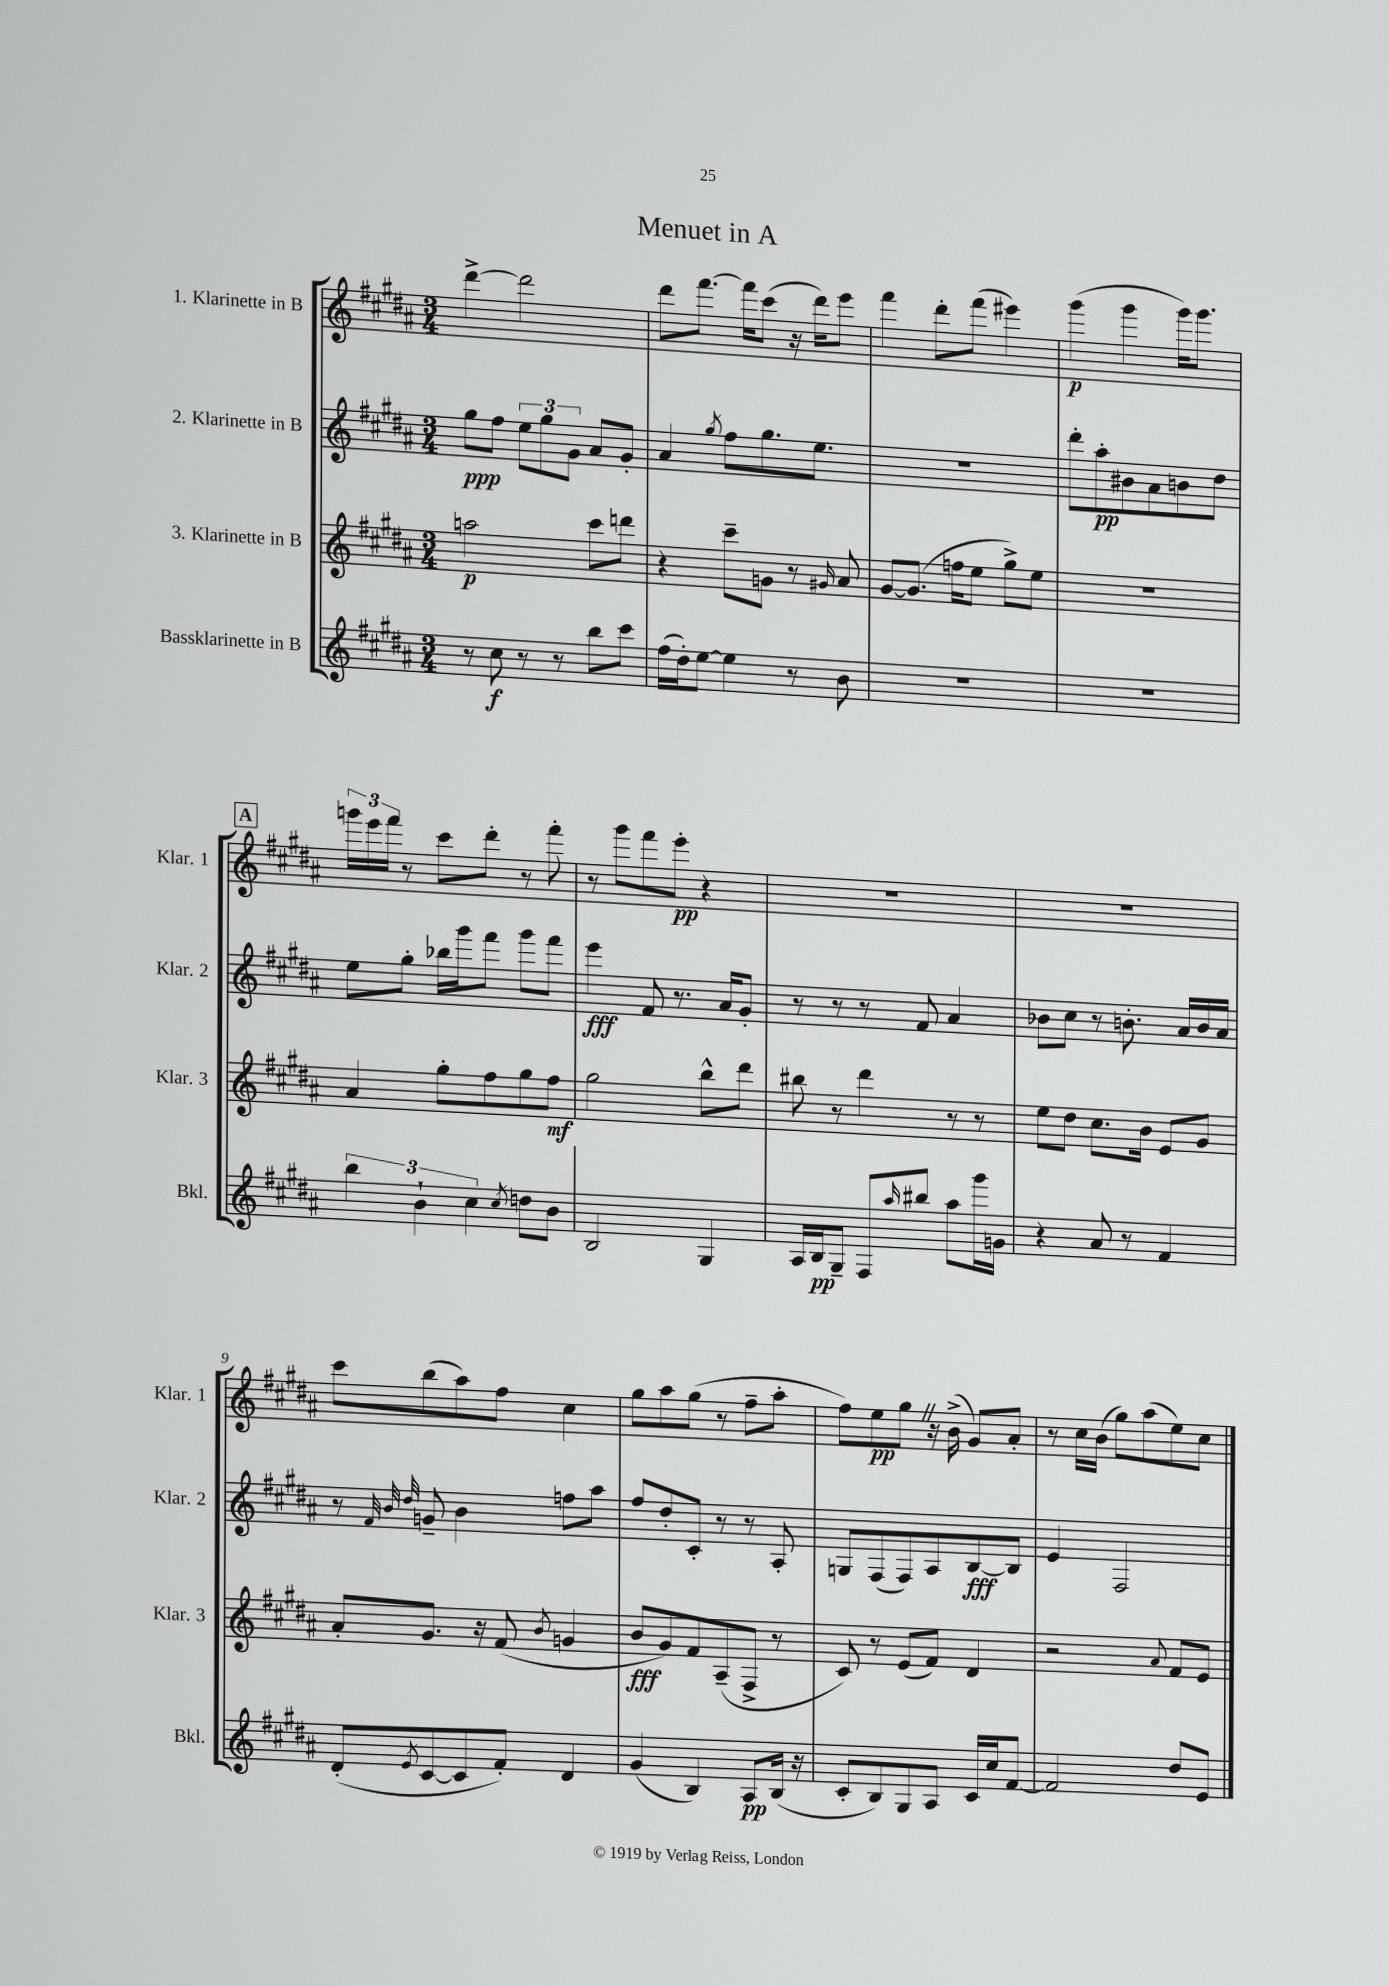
\header { title = "Menuet in A" }
<<
\new StaffGroup <<
\new Staff = "s0" \with { instrumentName = "1. Klarinette in B" shortInstrumentName = "Klar. 1" } {
    \clef treble \key b \major \numericTimeSignature \time 3/4
    dis'''4~-> dis'''2 |
    dis'''8 fis'''8.~ fis'''16 cis'''8( r16 dis'''16) e'''8 |
    fis'''4 dis'''8-. fis'''8( eis'''4) |
    gis'''4\p( gis'''4 gis'''16) gis'''8. |
    \mark \markup { \box "A" } \tuplet 3/2 { g'''16 e'''16 fis'''16 } r8 cis'''8 dis'''8-. r8 fis'''8-. |
    r8 gis'''8 fis'''8 e'''8-.\pp r4 |
    R2. |
    R2. |
    cis'''8 b''8( ais''8) fis''8 cis''4 |
    gis''8 ais''8 gis''8( r8 fis''8-- ais''8-. |
    fis''8) e''8\pp gis''8 \once \override BreathingSign.text = \markup { \musicglyph "scripts.caesura.straight" } \breathe r16 b'16->( gis'8) ais'8-. |
    r8 cis''16 b'16( gis''8) ais''8( e''8) cis''8 \bar "|." |
}
\new Staff = "s1" \with { instrumentName = "2. Klarinette in B" shortInstrumentName = "Klar. 2" } {
    \clef treble \key b \major \numericTimeSignature \time 3/4
    gis''8\ppp fis''8 \tuplet 3/2 { e''8 gis''8 gis'8 } ais'8 gis'8-. |
    ais'4 \acciaccatura { gis''8 } fis''8 gis''8. e''8. |
    R2. |
    dis'''8-. ais''8-.\pp bis'8 ais'8 b'8 dis''8 |
    \mark \markup { \box "A" } e''8 gis''8-. bes''16 gis'''16 fis'''8 gis'''8 fis'''8 |
    e'''4\fff fis'8 r8. ais'16 gis'8-. |
    r8 r8 r8 fis'8 ais'4 |
    bes'8 cis''8 r8 b'8.-. ais'16 b'16 ais'16 |
    r8 \grace { fis'32 b'32 dis''32 } g'8-- b'4 f''8 ais''8 |
    fis''8 dis''8-. cis'8-. r8 r8 ais8-. |
    g8 fis8( fis8) ais8 b8~\fff b8 |
    e'4 fis2 \bar "|." |
}
\new Staff = "s2" \with { instrumentName = "3. Klarinette in B" shortInstrumentName = "Klar. 3" } {
    \clef treble \key b \major \numericTimeSignature \time 3/4
    a''2\p cis'''8 d'''8 |
    r4 cis'''8-- g'8 r8 \grace { gis'16 } ais'8 |
    gis'8~ gis'8.( f''16 e''8 gis''8->) e''8 |
    R2. |
    \mark \markup { \box "A" } ais'4 gis''8-. fis''8 gis''8 fis''8\mf |
    gis''2 b''8-^ dis'''8 |
    bis''8 r8 dis'''4 r8 r8 |
    e''8 dis''8 cis''8. b'16 e'8 gis'8 |
    ais'8-. gis'8. r16 fis'8( \acciaccatura { b'8 } g'4 |
    b'8\fff gis'8) fis'8 ais8--( fis8-> r8 |
    cis'8) r8 e'8( fis'8) dis'4 |
    r2 \appoggiatura { ais'8 } fis'8 e'8 \bar "|." |
}
\new Staff = "s3" \with { instrumentName = "Bassklarinette in B" shortInstrumentName = "Bkl." } {
    \clef treble \key b \major \numericTimeSignature \time 3/4
    r8 cis''8\f r8 r8 b''8 cis'''8 |
    fis''16( dis''16-.) e''8~ e''4 r8 b'8 |
    R2. |
    R2. |
    \mark \markup { \box "A" } \tuplet 3/2 { b''4 b'4-! cis''4 } \acciaccatura { cis''8 } d''8 b'8 |
    b2 gis4 |
    ais16 b16\pp gis8-- fis8 \grace { ais''16 } bis''8 ais''8 gis'''16 g'16 |
    r4 ais'8 r8 fis'4 |
    dis'8-.( \acciaccatura { e'8 } cis'8~ cis'8 fis'8-.) dis'4 |
    gis'4( b4) ais8\pp b16( r16 |
    cis'8-. b8) gis8 ais8 cis'16 cis''16 fis'8~ |
    fis'2 dis''8 e'8 \bar "|." |
}
>>
>>
